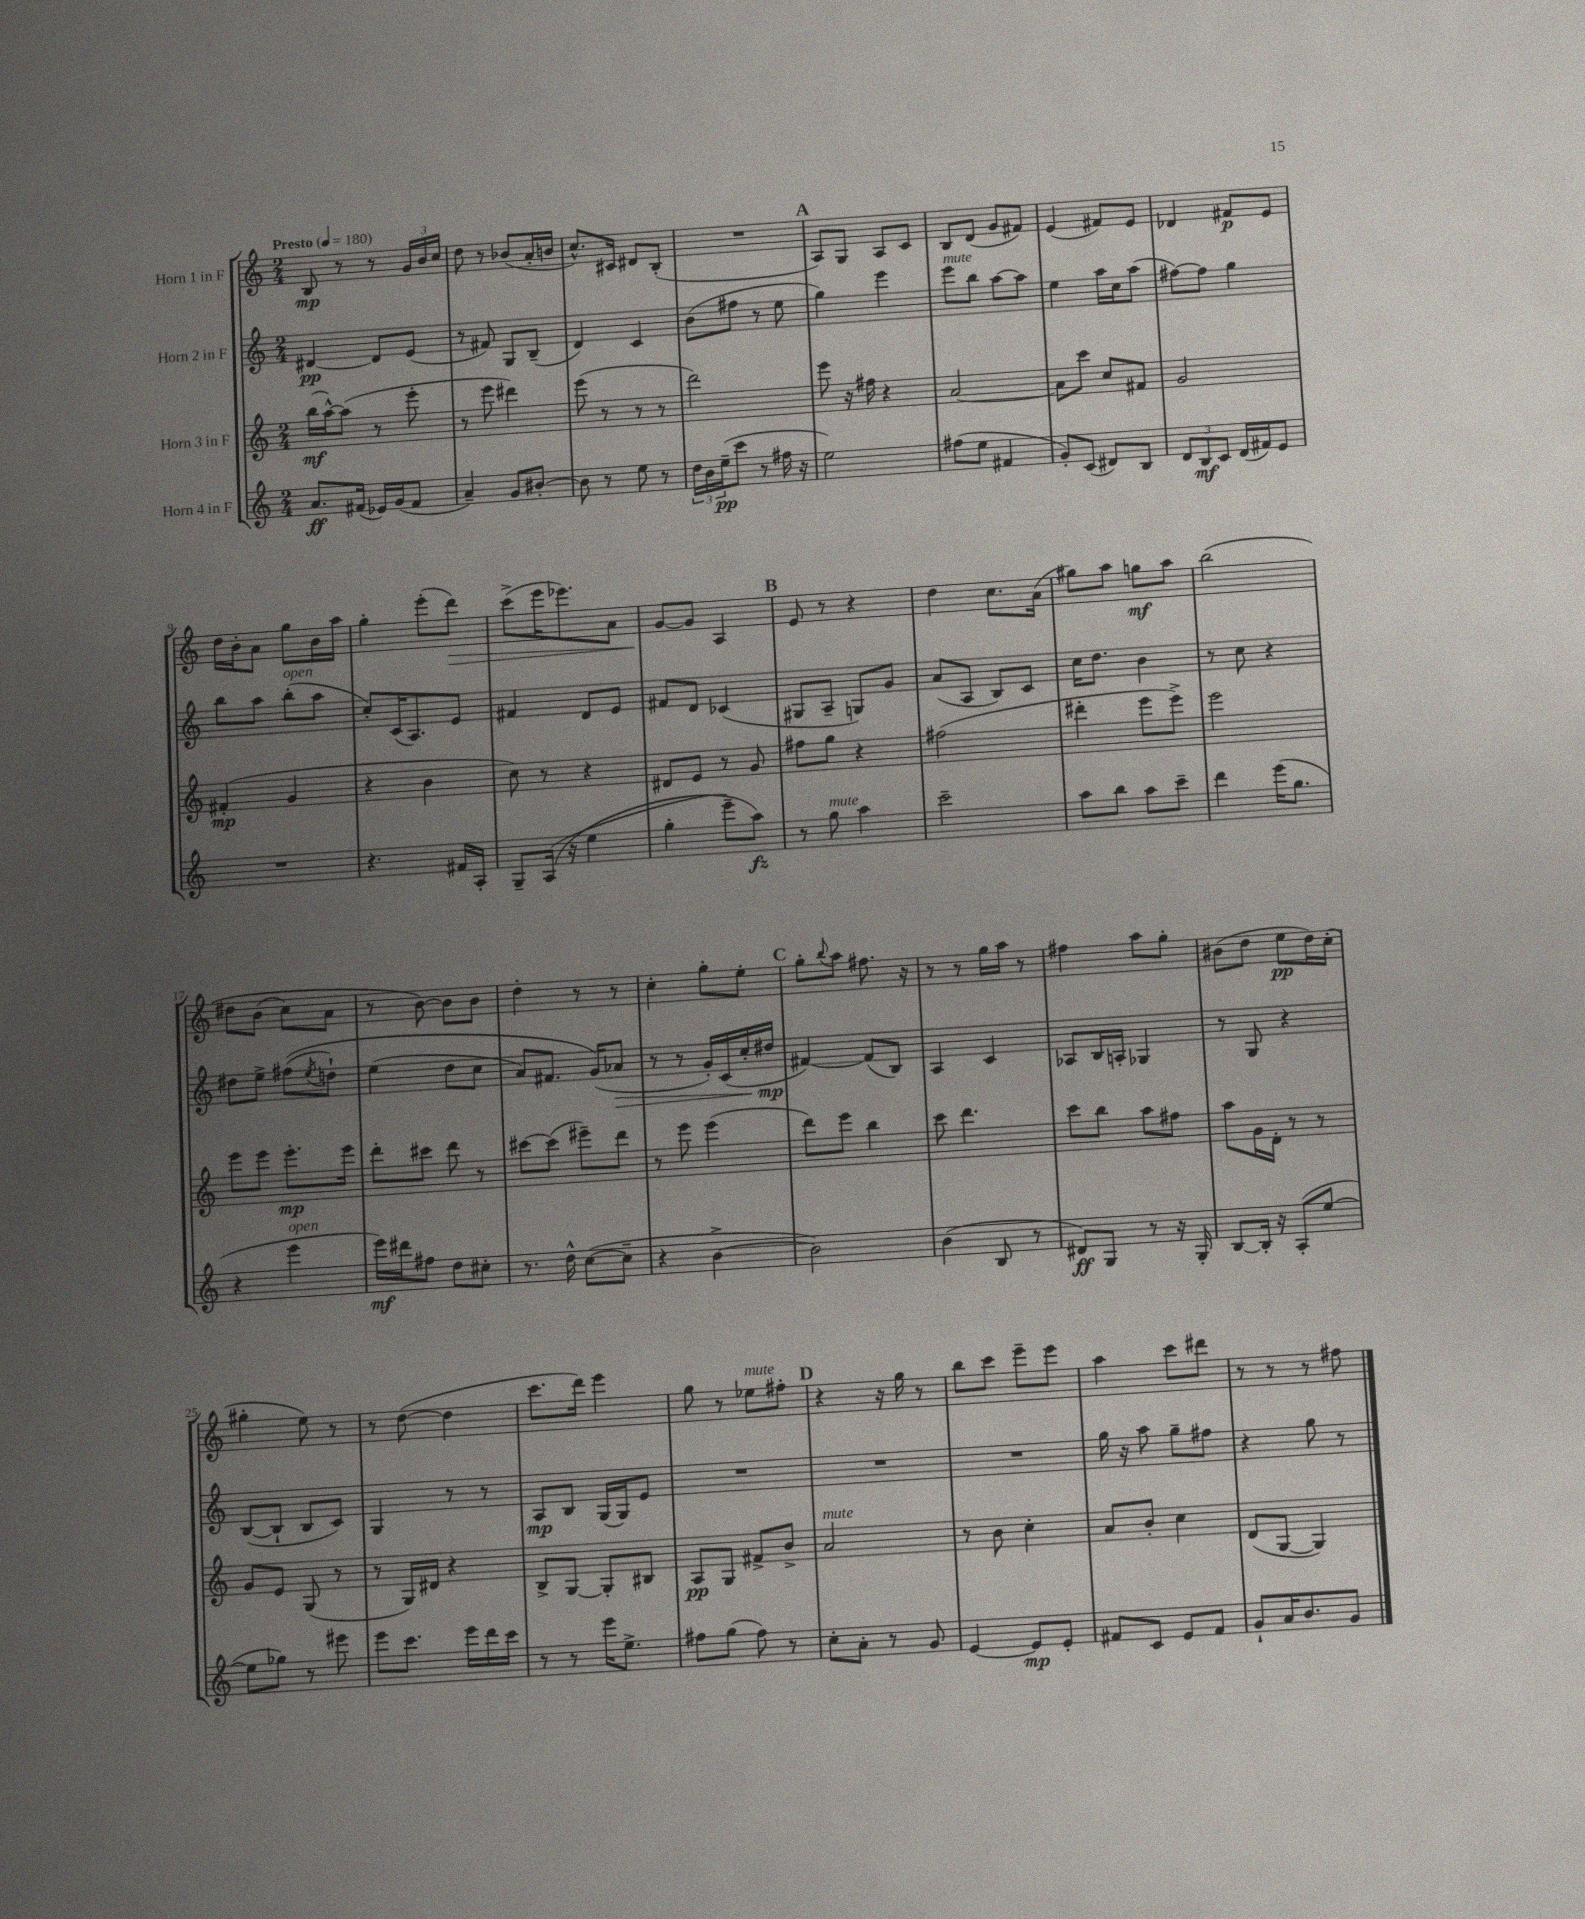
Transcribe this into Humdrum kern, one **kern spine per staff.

**kern	**dynam	**kern	**dynam	**kern	**dynam	**kern	**dynam
*part4	*part4	*part3	*part3	*part2	*part2	*part1	*part1
*staff4	*staff4	*staff3	*staff3	*staff2	*staff2	*staff1	*staff1
*I"Horn 4 in F	*	*I"Horn 3 in F	*	*I"Horn 2 in F	*	*I"Horn 1 in F	*
*clefG2	*	*clefG2	*	*clefG2	*	*clefG2	*
*k[]	*	*k[]	*	*k[]	*	*k[]	*
*M2/4	*	*M2/4	*	*M2/4	*	*M2/4	*
*MM180	*	*MM180	*	*MM180	*	*MM180	*
=1	=1	=1	=1	=1	=1	=1	=1
!	!	!	!	!	!	!LO:TX:a:B:t=Presto	!
8.a/L	ff	(16bb\LL	mf	[4d#X/	pp	8B/	mp
.	.	[16aa^^\J)	.	.	.	.	.
.	.	(8aa\J]	.	.	.	8r	.
(16f#X/Jk	.	.	.	.	.	.	.
16e-X/LL)	.	8r	.	8d#/L]	.	8r	.
(16g/J	.	.	.	.	.	.	.
8f#/J	.	8eee'\	.	(8e/J	.	24g/LL	.
.	.	.	.	.	.	24b/	.
.	.	.	.	.	.	24cc/JJ	.
=2	=2	=2	=2	=2	=2	=2	=2
4a~/)	.	8r	.	8r	.	8dd\	.
.	.	8eee\	.	8f#X/)	.	8r	.
8g/L	.	4ddd#X\)	.	8G/L	.	(8b-X/L	.
[8b#X'/J	.	.	.	(8B~/J	.	16a'/L	.
.	.	.	.	.	.	16bn/JJ	.
=3	=3	=3	=3	=3	=3	=3	=3
8b#\]	.	(8eee\	.	4d/)	.	8.cc^^/L)	.
8r	.	8r	.	.	.	.	.
.	.	.	.	.	.	16c#X/Jk	.
8ee\	.	8r	.	4c/	.	8d#X/L	.
8r	.	8r	.	.	.	(8B'/J	.
=4	=4	=4	=4	=4	=4	=4	=4
24dd\LL	.	2ddd\)	.	(8b\L	.	2r	.
24b\	.	.	.	.	.	.	.
(24ee~\J	pp	.	.	.	.	.	.
8ccc\J	.	.	.	8ff#X\J	.	.	.
8r	.	.	.	8r	.	.	.
16ff#X\	.	.	.	8ee\	.	.	.
16r	.	.	.	.	.	.	.
!!LO:REH:place=s1:t=A
=5	=5	=5	=5	=5	=5	=5	=5
2ee\)	.	8eee\	.	4gg\)	.	8A/L)	.
.	.	16r	.	.	.	8G/J	.
.	.	16ff#X\	.	.	.	.	.
.	.	4r	.	4eee\	.	8A/L	.
.	.	.	.	.	.	8c/J	.
=6	=6	=6	=6	=6	=6	=6	=6
!	!	!	!	!LO:TX:a:i:t=mute	!	!	!
(8ff#X\L	.	[2a/	.	8eee\L	.	8B/L	.
8ee\J	.	.	.	8bb\J	.	(8d/J	.
4f#X/	.	.	.	[8aa\L	.	8g/L	.
.	.	.	.	8aa\J]	.	8f#X/J)	.
=7	=7	=7	=7	=7	=7	=7	=7
8g'/L)	.	8a\L]	.	4ee\	.	(4e/	.
(8c/J	.	8ccc\J	.	.	.	.	.
8d#X/L)	.	8cc/L	.	16aa\LL	.	8f#X/L)	.
.	.	.	.	16cc\J	.	.	.
8B/J	.	8f#X/J	.	(8aa\J	.	8e/J	.
=8	=8	=8	=8	=8	=8	=8	=8
12d/L	.	2g/	.	[8ff#X\L)	.	4d-X/	.
12B/	mf	.	.	.	.	.	.
.	.	.	.	8ff#\J]	.	.	.
12c/J	.	.	.	.	.	.	.
(16d/LL	.	.	.	4gg\	.	8f#X/L	p
16f#X/J)	.	.	.	.	.	.	.
8e/J	.	.	.	.	.	8e/J	.
!!LO:LB:g=z
=9	=9	=9	=9	=9	=9	=9	=9
2r	.	(4f#X'/	mp	8bb\L	.	16dd\LL	.
.	.	.	.	.	.	16b'\J	.
.	.	.	.	8aa\J	.	8a\J	.
!	!	!	!	!LO:TX:a:i:t=open	!	!	!
.	.	4g/	.	(8bb'\L	.	8gg\L	.
.	.	.	.	8aa\J	.	16b\L	.
.	.	.	.	.	.	16aa\JJ	.
=10	=10	=10	=10	=10	=10	=10	=10
4.r	.	4r	.	8cc'/L)	.	4gg'\	.
.	.	.	.	(16c/K	.	.	.
.	.	.	.	8.A/)	.	.	.
.	.	4b\	.	.	.	(8eee'\L	.
!	!	!	!	!	!	!	!LO:HP:b
16f#X/LL	.	.	.	8e/J	.	8ddd\J)	>
16A'/JJ	.	.	.	.	.	.	.
=11	=11	=11	=11	=11	=11	=11	=11
8G~/L	.	8cc\)	.	4f#X/	.	(8ccc^\L	.
((16A/Jk	.	8r	.	.	.	16eee\K	.
16r	.	.	.	.	.	8.eee-X\)	.
4ee\	.	4r	.	8d/L	.	.	.
.	.	.	.	8e/J	.	8a\J	.
=12	=12	=12	=12	=12	=12	=12	=12
4gg'\	.	8d#X/L	.	8f#X/L	.	[8g/L	.
.	.	8e/J	.	8d/J	.	8g/J]	]
8eee~\L)	.	8r	.	(4c-X/	.	4A/	.
8aa\J)	fz	8g/	.	.	.	.	.
!!LO:REH:place=s1:t=B
=13	=13	=13	=13	=13	=13	=13	=13
8r	.	8ff#X\L	.	8G#X/L	.	8e/	.
!LO:TX:a:i:t=mute	!	!	!	!	!	!	!
8gg\	.	8gg\J	.	8A~/J	.	8r	.
4aa\	.	4r	.	8Gn/L)	.	4r	.
.	.	.	.	8g/J	.	.	.
=14	=14	=14	=14	=14	=14	=14	=14
2ccc~\	.	(2ff#X\	.	(8a/L	.	4dd\	.
.	.	.	.	8A/J	.	.	.
.	.	.	.	8B/L)	.	8.cc\L	.
.	.	.	.	8c/J	.	.	.
.	.	.	.	.	.	(16a\Jk	.
=15	=15	=15	=15	=15	=15	=15	=15
8aa\L	.	4ddd#X'\	.	16cc\KL	.	8gg#X\L)	.
.	.	.	.	8.dd\J	.	.	.
8bb\J	.	.	.	.	.	8aa\J	.
8aa\L	.	8eee\L	.	4b\	.	8ggn\L	mf
8ccc~\J	.	8eee^\J)	.	.	.	8aa\J	.
=16	=16	=16	=16	=16	=16	=16	=16
4ddd\	.	2eee\	.	8r	.	(2bb\	.
.	.	.	.	8cc\	.	.	.
(16eee\KL	.	.	.	4r	.	.	.
8.gg\J	.	.	.	.	.	.	.
!!LO:LB:g=z
=17	=17	=17	=17	=17	=17	=17	=17
4r	.	8eee\L	.	8dd#X\L	.	8dd#X\L	.
.	.	8eee\J	.	8ee^\J	.	(8b\J	.
!LO:TX:a:i:t=open	!	!	!	!	!	!	!
4eee\	.	8.eee'\L	mp	((8ff#X\L	.	8cc\L)	.
.	.	.	.	8qee/	.	.	.
.	.	.	.	8ddn`\J)	.	8a\J	.
.	.	16eee\Jk	.	.	.	.	.
=18	=18	=18	=18	=18	=18	=18	=18
16eee\LL)	mf	8ddd'\L	.	(4ee\	.	8r	.
16ddd#X\J	.	.	.	.	.	.	.
8ff#X\J	.	8ccc#X\J	.	.	.	[8b\)	.
8dd\L	.	8ddd\	.	8dd\L	.	8b\L]	.
8cc#X'\J	.	8r	.	8cc\J	.	8b\J	.
=19	=19	=19	=19	=19	=19	=19	=19
8.r	.	[8ccc#X\L	.	8a/L)	.	4dd'\	.
.	.	(8ccc#\J]	.	8.f#X/J	.	.	.
16dd^^\	.	.	.	.	.	.	.
([8cc\L	.	8eee#X~\L)	.	.	.	8r	.
.	.	.	.	(16g/KL)	.	.	.
!	!	!	!	!	!LO:HP:b	!	!
8cc~\J]	.	8ddd\J	.	8a-X/J	>	8r	.
=20	=20	=20	=20	=20	=20	=20	=20
4r	.	8r	.	8r	.	4cc'\	.
.	.	8eee\	.	8r	.	.	.
[4b^\	.	(4eee\	.	16g'/LL)	.	8gg'\L	.
.	.	.	.	(16c/	.	.	.
.	.	.	.	16cc'/	.	8ee'\J	.
.	.	.	.	16dd#X/JJ	mp	.	.
.	.	.	.	.	]	.	.
!!LO:REH:place=s1:t=C
=21	=21	=21	=21	=21	=21	=21	=21
2b\])	.	8ddd\L)	.	[4f#X/)	.	8gg'\L	.
.	.	.	.	.	.	8qqbb/	.
.	.	8eee\J	.	.	.	8aa\J	.
.	.	4bb\	.	(8f#/L]	.	8.ff#X\	.
.	.	.	.	8B/J)	.	.	.
.	.	.	.	.	.	16r	.
=22	=22	=22	=22	=22	=22	=22	=22
(4b\	.	8ccc\	.	4A/	.	8r	.
.	.	4.ddd\	.	.	.	8r	.
8B/	.	.	.	4c/	.	16gg\LL	.
.	.	.	.	.	.	16aa\JJ	.
8r	.	.	.	.	.	8r	.
=23	=23	=23	=23	=23	=23	=23	=23
8d#X/L)	ff	8ccc\L	.	8A-X/L	.	4ff#X\	.
8G/J	.	8bb\J	.	16B/L	.	.	.
.	.	.	.	16An'/JJ	.	.	.
8r	.	8aa\L	.	4G-X/	.	8aa\L	.
16r	.	8ff#X\J	.	.	.	8gg'\J	.
16G'/	.	.	.	.	.	.	.
=24	=24	=24	=24	=24	=24	=24	=24
[8B/L	.	8aa\L	.	8r	.	(8b#X\L	.
16B'/Jk]	.	16g\L	.	8G/	.	8dd\J	.
16r	.	16d'\JJ	.	.	.	.	.
(8A'/L	.	8r	.	4r	.	8ee\L	pp
[8ee/J	.	8r	.	.	.	16dd\L)	.
.	.	.	.	.	.	(16cc'\JJ	.
!!LO:LB:g=z
=25	=25	=25	=25	=25	=25	=25	=25
8ee\L]	.	8g/L	.	([8B/L	.	4gg#X'\	.
8gg-X\J)	.	8e/J	.	8B`/J]	.	.	.
8r	.	(8G/	.	8B/L	.	8ee\)	.
8eee#X\	.	8r	.	8c/J)	.	8r	.
=26	=26	=26	=26	=26	=26	=26	=26
8eee\L	.	8r	.	4G/	.	8r	.
8.ccc\J	.	16G/LL)	.	.	.	([8dd\	.
.	.	16d#X/JJ	.	.	.	.	.
.	.	4r	.	8r	.	4dd\]	.
16eee\LL	.	.	.	.	.	.	.
16ddd\	.	.	.	8r	.	.	.
16ccc\JJ	.	.	.	.	.	.	.
=27	=27	=27	=27	=27	=27	=27	=27
8r	.	8B^/L	.	8A/L	mp	8.ccc\L	.
8r	.	[8G/J	.	8B/J	.	.	.
.	.	.	.	.	.	16ddd\Jk)	.
16eee\KL	.	8G'/L]	.	(16G/LL	.	4eee\	.
8.ee^\J	.	.	.	16G/J)	.	.	.
.	.	8B#X/J	.	8e/J	.	.	.
=28	=28	=28	=28	=28	=28	=28	=28
8ff#X\L	.	8A/L	pp	2r	.	8gg\	.
(8gg\J	.	8G/J	.	.	.	8r	.
!	!	!	!	!	!	!LO:TX:a:i:t=mute	!
8ff#\)	.	8f#X^/L	.	.	.	8ee-X\L	.
8r	.	8b^/J	.	.	.	8ff#X'\J	.
!!LO:REH:place=s1:t=D
=29	=29	=29	=29	=29	=29	=29	=29
!	!	!LO:TX:a:i:t=mute	!	!	!	!	!
8cc'\L	.	2a/	.	2r	.	4r	.
8a'\J	.	.	.	.	.	.	.
8r	.	.	.	.	.	16r	.
.	.	.	.	.	.	16gg\	.
8g/	.	.	.	.	.	8r	.
=30	=30	=30	=30	=30	=30	=30	=30
[4e/	.	8r	.	2r	.	8bb\L	.
.	.	8b\	.	.	.	8ccc\J	.
8e/L]	mp	4cc'\	.	.	.	8eee~\L	.
8e'/J	.	.	.	.	.	8eee\J	.
=31	=31	=31	=31	=31	=31	=31	=31
8f#X/L	.	8a/L	.	16gg\	.	4aa\	.
.	.	.	.	16r	.	.	.
8c/J	.	8b'/J	.	8aa\	.	.	.
8e/L	.	4cc\	.	8gg~\L	.	8ccc\L	.
8f#/J	.	.	.	8ff#X\J	.	8ddd#X\J	.
=32	=32	=32	=32	=32	=32	=32	=32
8g`/L	.	(8d/L	.	4r	.	8r	.
16a/K	.	[8G/J	.	.	.	8r	.
8.b/	.	.	.	.	.	.	.
.	.	4G/])	.	8gg\	.	8r	.
8g/J	.	.	.	8r	.	8ff#X\	.
==	==	==	==	==	==	==	==
*-	*-	*-	*-	*-	*-	*-	*-
